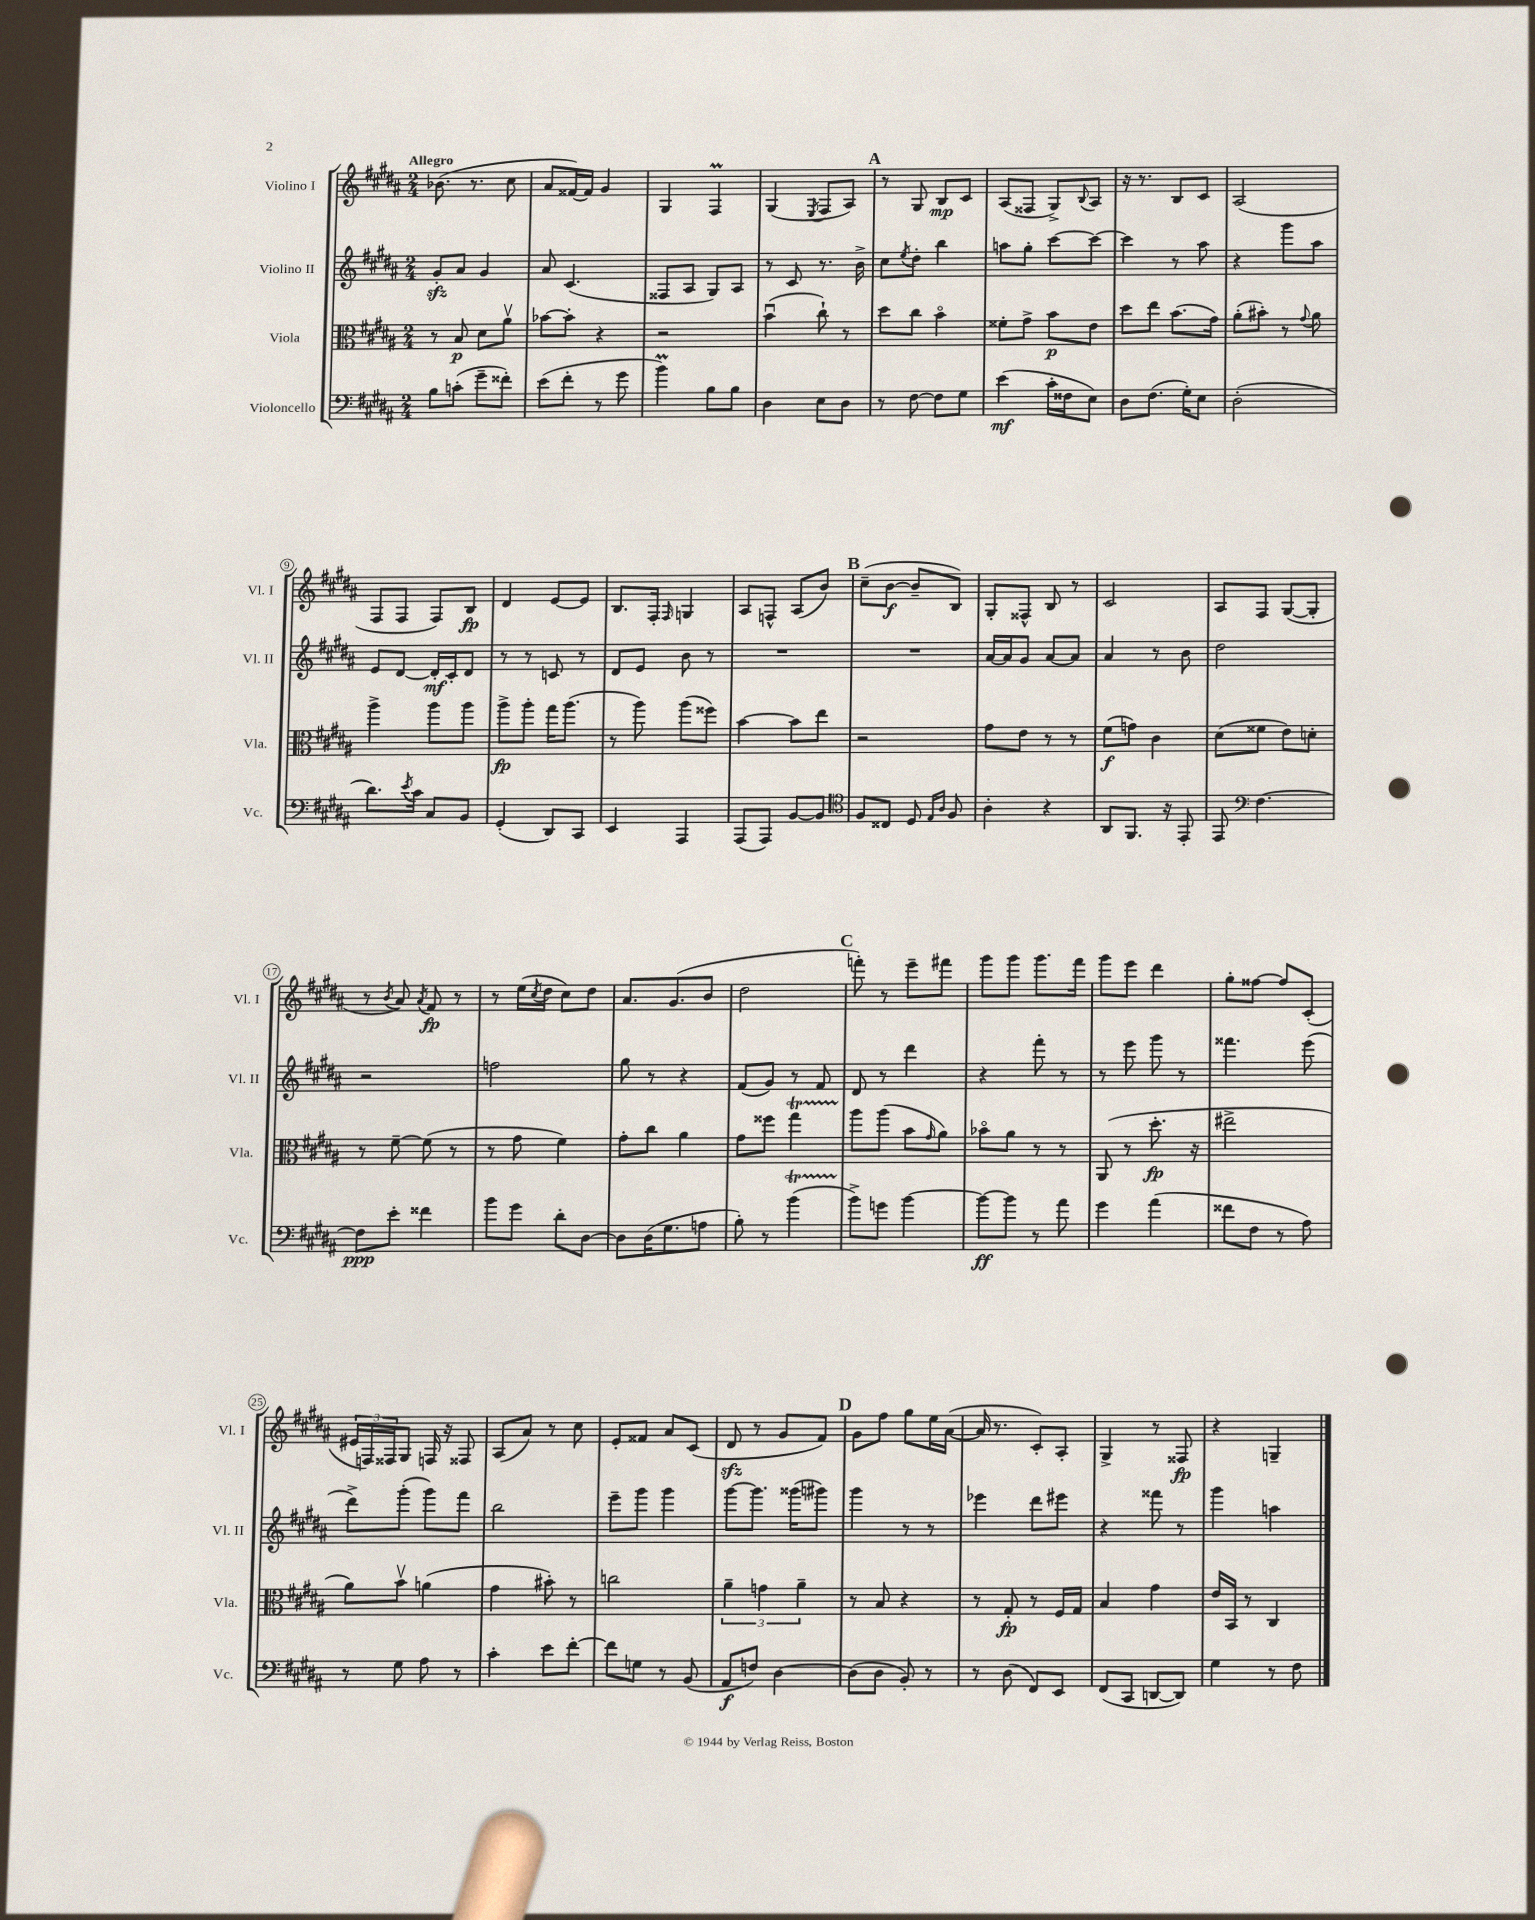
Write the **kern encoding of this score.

**kern	**kern	**kern	**kern
*staff4	*staff3	*staff2	*staff1
*clefF4	*clefC3	*clefG2	*clefG2
*k[f#c#g#d#a#]	*k[f#c#g#d#a#]	*k[f#c#g#d#a#]	*k[f#c#g#d#a#]
*M2/4	*M2/4	*M2/4	*M2/4
8B	8r	8g#'	(8.b-
(8c'	8B	8a#	.
.	.	.	8.r
8g#~	8d#	4g#	.
8f##')	8a#v	.	8cc#
=	=	=	=
(8e	[8b-	8a#	8a#
8f#'	8b-']	(4.c#	[16f##)
.	.	.	16f##]
8r	4r	.	4g#
8g#	.	.	.
=	=	=	=
4b)	2r	8F##	4G#
.	.	8A#	.
8B	.	8G#)	4F#
8B	.	8A#	.
=	=	=	=
4D#	(4bu	8r	(4G#
.	.	8c#	.
.	.	.	8qE
8E	8cc#`)	8.r	8F#
8D#	8r	.	8A#)
.	.	16b^	.
=	=	=	=
8r	8dd#	8cc#	8r
.	.	8qee	.
[8F#	8cc#	8dd#'	8G#
8F#]	4bo	4bb	8B
8G#	.	.	8c#
=	=	=	=
(4e	8f##'	8aa	(8A#
.	8g#^	8gg#'	8F##
16c#'	8b	[8ccc#	8G#^)
16F##	.	.	.
.	.	.	8qqB
8E)	8e	8ccc#_	8A#
=	=	=	=
8D#	8dd#	4ccc#]	16r
.	.	.	8.r
(8.F#	8ee	.	.
.	(8.b	8r	8B
16G#')	.	.	.
8E	.	8aa#	8c#
.	16g#)	.	.
=	=	=	=
(2D#'	(8a#'	4r	(2A#
.	8b#')	.	.
.	8r	8ggg#	.
.	8qqg#	.	.
.	8a#	8aa#	.
=	=	=	=
8.d#)	4aa#^	8e	8F#
.	.	[8d#	8F#
8qe	.	.	.
16c#	.	.	.
8C#	8aa#	16d#']	8F#)
.	.	16c#'	.
8BB	8aa#	8d#	8B
=	=	=	=
(4GG#'	8aa#^	8r	4d#
.	8aa#'	8r	.
8DD#)	16gg#	8c	[8e
.	(8.aa#	.	.
8CC#	.	8r	8e]
=	=	=	=
4EE	8r	8d#	8.B
.	8aa#)	8e	.
.	.	.	16F#'
.	.	.	16qqF#
4AAA#	(8aa#	8b	4G
.	8ff##)	8r	.
=	=	=	=
(8AAA#	[4b	2r	8A#
8AAA#)	.	.	8F^^
[8BB	8b]	.	(8A#
8BB]	8ee	.	8b)
=	=	=	=
*clefC4	*	*	*
8F#	2r	2r	(8cc#~
8C##	.	.	[8b
8D#	.	.	8b~]
16qqE	.	.	.
16qqA#	.	.	.
8F#	.	.	8B)
=	=	=	=
4A#'	8g#	[16a#	8G#'
.	.	16a#]	.
.	8e	8g#	8F##^^
4r	8r	[8a#	8B
.	8r	8a#]	8r
=	=	=	=
8AA#	(8f#	4a#	2c#
8.FF#	8g)	.	.
.	4c#	8r	.
16r	.	.	.
8EE'	.	8b	.
=	=	=	=
8EE	(8d#	2dd#	8A#
*clefF4	*	*	*
[4.F#	8f##	.	8F#
.	8e)	.	([8G#
.	8d'	.	8G#']
=	=	=	=
8F#]	8r	2r	8r
.	.	.	8qb
8e'	[8f#~	.	8a#)
.	.	.	8qa#
4f##	(8f#]	.	8f#
.	8r	.	8r
=	=	=	=
8b	8r	2ff	8r
8g#	8g#	.	(16ee
.	.	.	8qcc#
.	.	.	16dd#
8d#'	4f#)	.	8cc#)
[8D#	.	.	8dd#
=	=	=	=
8D#]	8g#'	8gg#	8.a#
(16D#	8cc#	8r	.
8.G#	.	.	(8.g#
.	4a#	4r	.
8A	.	.	8b
=	=	=	=
8B')	8g#	(8f#	2dd#
8r	8ff##	8g#)	.
(4b	4gg#	8r	.
.	.	8f#	.
=	=	=	=
8b^)	8aa#	8d#	8fff')
8g	(8aa#	8r	8r
[4b	8b	4ddd#	8eee~
.	16qqg#	.	.
.	8a#)	.	8fff#
=	=	=	=
8b_	8b-o	4r	8ggg#
8b]	8a#	.	8ggg#
8r	8r	8fff#'	8.ggg#
8a#	8r	8r	.
.	.	.	16fff#
=	=	=	=
4g#	(8AA#	8r	8ggg#
.	8r	8eee	8eee
(4a#	8.dd#'	8ggg#	4ddd#
.	.	8r	.
.	16r	.	.
=	=	=	=
8f##	2ee#^	4.fff##	8gg#'
8F#	.	.	[8ff##
8r	.	.	8ff##]
8A#)	.	(8eee	(8c#'
=	=	=	=
8r	8a#)	8ddd#^)	24e#
.	.	.	24F)
.	.	.	24F##
8G#	8bv	(8ggg#'	8G#
8A#	(4a	8ggg#)	16F
.	.	.	16r
8r	.	8fff#	8F##
=	=	=	=
4c#'	4g#	2bb	(8A#
.	.	.	8a#)
8e	8b#')	.	8r
[8f#'	8r	.	8cc#
=	=	=	=
8f#]	2cc	8eee~	8e'
8G	.	8ggg#	8f##
8r	.	4ggg#	8a#
(8BB	.	.	(8c#
=	=	=	=
8AA#	6a#~	[8ggg#	8d#
8F)	.	8.ggg#]	8r
.	6g	.	.
[4D#	.	.	8g#
.	.	(16ggg##	.
.	6a#~	.	.
.	.	8ggg#)	8f#)
=	=	=	=
(8D#]	8r	4ggg#	8g#
8D#	8B	.	8ff#
8BB')	4r	8r	8gg#
8r	.	8r	16ee
.	.	.	([16a#
=	=	=	=
8r	8r	4eee-	16a#]
.	.	.	8.r
(8D#	8G#'	.	.
8FF#)	8r	8ddd#	8c#')
8EE	16F#	8eee#	8A#'
.	16G#	.	.
=	=	=	=
(8FF#	4B	4r	4G#^
8CC#	.	.	.
[8DD	4g#	8fff##	8r
8DD])	.	8r	8F##
=	=	=	=
4G#	16e	4ggg#	4r
.	16BB	.	.
.	8r	.	.
8r	4C#	4aa	4G~
8F#	.	.	.
==	==	==	==
*-	*-	*-	*-
